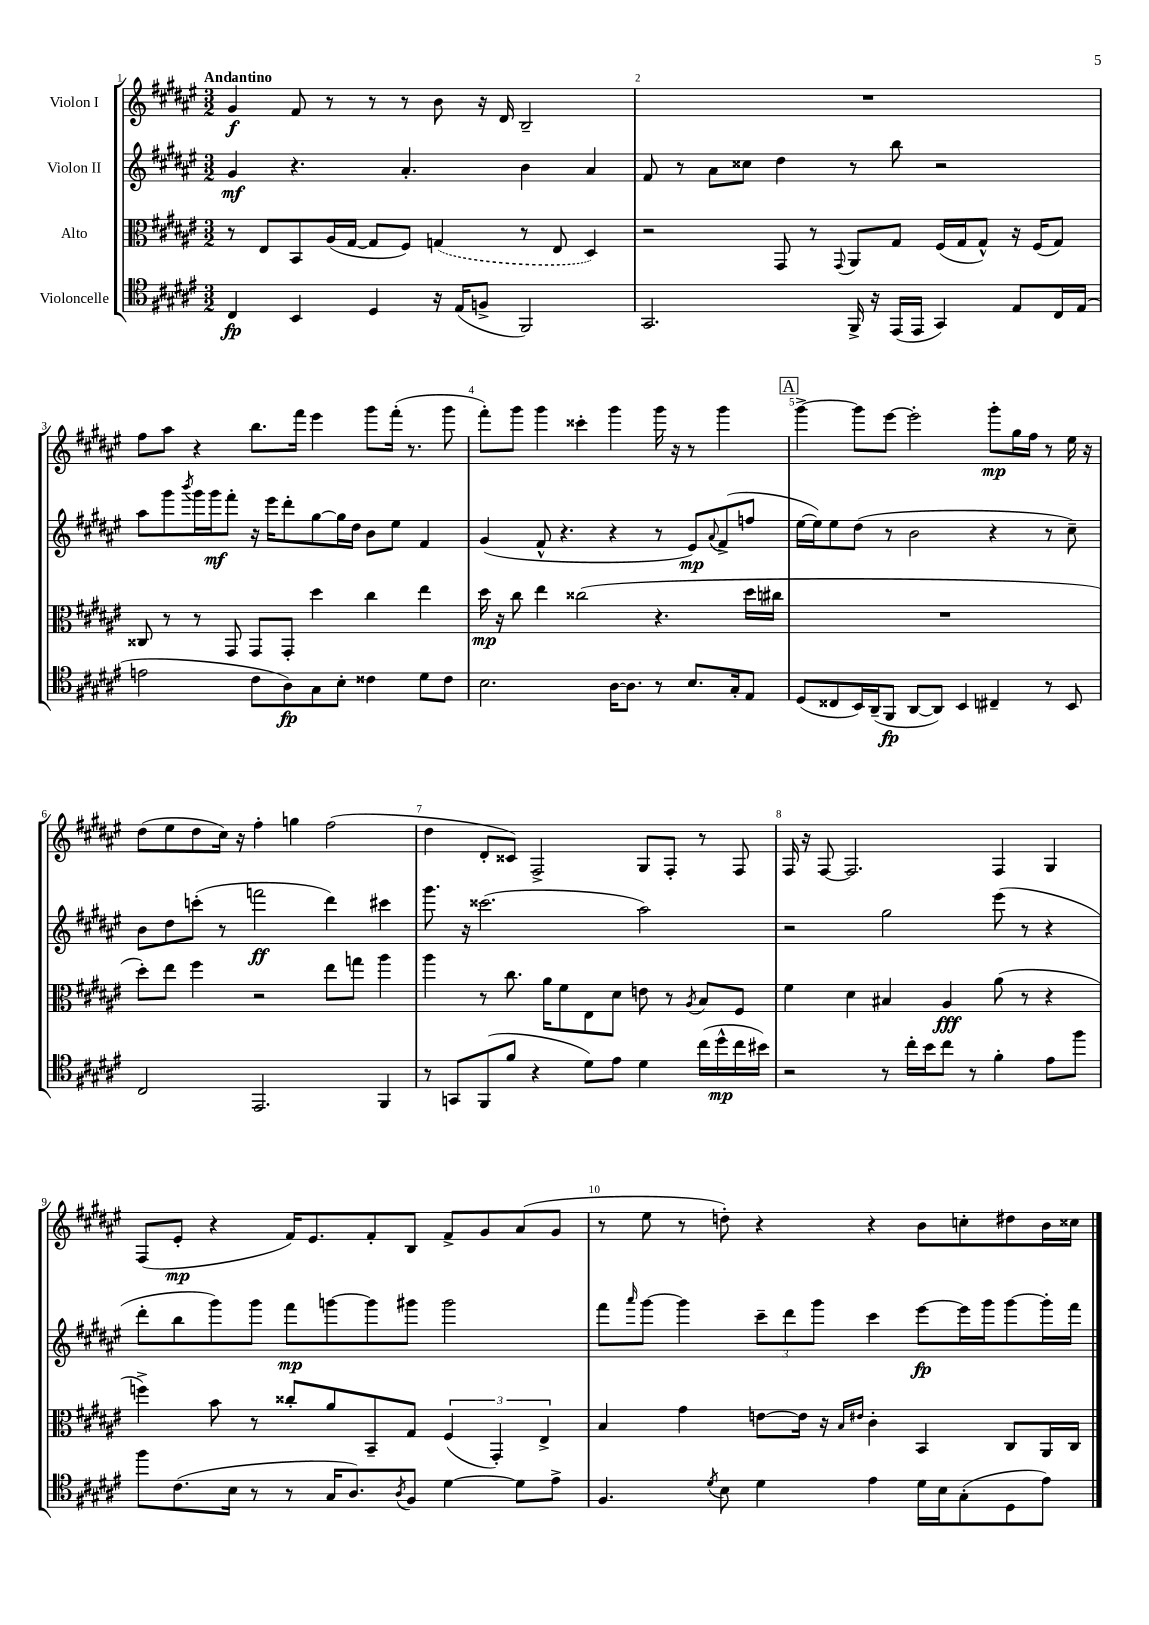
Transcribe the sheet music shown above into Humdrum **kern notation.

**kern	**dynam	**kern	**dynam	**kern	**dynam	**kern	**dynam
*part4	*part4	*part3	*part3	*part2	*part2	*part1	*part1
*staff4	*staff4	*staff3	*staff3	*staff2	*staff2	*staff1	*staff1
*I"Violoncelle	*	*I"Alto	*	*I"Violon II	*	*I"Violon I	*
*clefC4	*	*clefC3	*	*clefG2	*	*clefG2	*
*k[f#c#g#d#a#e#]	*	*k[f#c#g#d#a#e#]	*	*k[f#c#g#d#a#e#]	*	*k[f#c#g#d#a#e#]	*
*M3/2	*	*M3/2	*	*M3/2	*	*M3/2	*
=1	=1	=1	=1	=1	=1	=1	=1
!	!	!	!	!	!	!LO:TX:a:B:t=Andantino	!
4C#/	fp	8r	.	4g#/	mf	4g#/	f
.	.	8E#/L	.	.	.	.	.
4BB/	.	8BB/	.	4.r	.	8f#/	.
.	.	(16A#/L	.	.	.	8r	.
.	.	[16G#/JJ	.	.	.	.	.
4D#/	.	8G#/L]	.	.	.	8r	.
.	.	8F#/J)	.	4.a#'/	.	8r	.
16r	.	(4Gn/	.	.	.	8b\	.
(16E#/KL	.	.	.	.	.	.	.
8Fn^/J	.	.	.	.	.	16r	.
.	.	.	.	.	.	16d#/	.
2FF#/)	.	8r	.	4b\	.	2B~/	.
.	.	8E#/	.	.	.	.	.
.	.	4D#/)	.	4a#/	.	.	.
=2	=2	=2	=2	=2	=2	=2	=2
2.GG#/	.	2r	.	8f#/	.	1.r	.
.	.	.	.	8r	.	.	.
.	.	.	.	8a#\L	.	.	.
.	.	.	.	8cc##X\J	.	.	.
.	.	8GG#/	.	4dd#\	.	.	.
.	.	8r	.	.	.	.	.
.	.	8qqGG#/	.	.	.	.	.
16FF#^/	.	8AA#/L	.	8r	.	.	.
16r	.	.	.	.	.	.	.
(16EE#/LL	.	8G#/J	.	8bb\	.	.	.
16EE#/JJ	.	.	.	.	.	.	.
4GG#/)	.	(16F#/LL	.	2r	.	.	.
.	.	16G#/J	.	.	.	.	.
.	.	8G#^^/J)	.	.	.	.	.
8E#/L	.	16r	.	.	.	.	.
.	.	(16F#/KL	.	.	.	.	.
16C#/L	.	8G#/J)	.	.	.	.	.
(16E#/JJ	.	.	.	.	.	.	.
!!LO:LB:g=z
=3	=3	=3	=3	=3	=3	=3	=3
2en\	.	8C##X/	.	8aa#\L	.	8ff#\L	.
.	.	8r	.	8ggg#\	.	8aa#\J	.
.	.	.	.	8qbbb/	.	.	.
.	.	8r	.	16ggg#\L	.	4r	.
.	.	.	.	16ggg#\J	mf	.	.
.	.	8GG#/	.	8fff#'\J	.	.	.
8c#\L	.	8GG#/L	.	16r	.	8.bb\L	.
.	.	.	.	16eee#\KL	.	.	.
8A#\)	fp	8GG#'/J	.	8ddd#'\	.	.	.
.	.	.	.	.	.	16fff#\Jk	.
8G#\	.	4dd#\	.	[8gg#\	.	4eee#\	.
8B'\J	.	.	.	16gg#\L]	.	.	.
.	.	.	.	16dd#\JJ	.	.	.
4c##X\	.	4cc#\	.	8b\L	.	8ggg#\L	.
.	.	.	.	8ee#\J	.	(16fff#'\Jk	.
.	.	.	.	.	.	8.r	.
8d#\L	.	4ee#\	.	4f#/	.	.	.
8c##\J	.	.	.	.	.	8ggg#\	.
=4	=4	=4	=4	=4	=4	=4	=4
2.B\	.	16dd#\	mp	(4g#/	.	8fff#'\L)	.
.	.	16r	.	.	.	.	.
.	.	8cc#\	.	.	.	8ggg#\J	.
.	.	4ee#\	.	8f#^^/	.	4ggg#\	.
.	.	.	.	4.r	.	.	.
.	.	(2cc##X\	.	.	.	4ccc##X'\	.
[16A#\KL	.	.	.	4r	.	4ggg#\	.
8.A#\J]	.	.	.	.	.	.	.
8r	.	4.r	.	8r	.	16ggg#\	.
.	.	.	.	.	.	16r	.
8.B/L	.	.	.	8e#/L)	mp	8r	.
.	.	.	.	8qqa#/	.	.	.
.	.	.	.	(8f#^/	.	4ggg#\	.
16G#'/k	.	.	.	.	.	.	.
8E#/J	.	16dd#\LL	.	8ffn/J	.	.	.
.	.	16cc#X\JJ	.	.	.	.	.
!!LO:REH:place=s1:t=A
=5	=5	=5	=5	=5	=5	=5	=5
(8D#/L	.	1.r	.	[16ee#\LL	.	[4ggg#^\	.
.	.	.	.	16ee#\J])	.	.	.
8C##X/	.	.	.	8ee#\	.	.	.
16BB/L)	.	.	.	(8dd#\J	.	8ggg#\L]	.
(16AA#~/J	.	.	.	.	.	.	.
8FF#/J	fp	.	.	8r	.	[8eee#\J	.
[8AA#/L	.	.	.	2b\	.	2eee#'\]	.
8AA#/J])	.	.	.	.	.	.	.
4BB/	.	.	.	.	.	.	.
4C#X~/	.	.	.	4r	.	8ggg#'\L	mp
.	.	.	.	.	.	16gg#\L	.
.	.	.	.	.	.	16ff#\JJ	.
8r	.	.	.	8r	.	8r	.
8BB/	.	.	.	8cc#~\)	.	16ee#\	.
.	.	.	.	.	.	16r	.
!!LO:LB:g=z
=6	=6	=6	=6	=6	=6	=6	=6
2C#/	.	8dd#'\L)	.	8b\L	.	(8dd#\L	.
.	.	8ee#\J	.	8dd#\	.	8ee#\	.
.	.	4ff#\	.	(8cccn'\J	.	8dd#\	.
.	.	.	.	8r	.	16cc#\Jk)	.
.	.	.	.	.	.	16r	.
2.EE#/	.	2r	.	2fffn\	ff	4ff#'\	.
.	.	.	.	.	.	4ggn\	.
.	.	8ee#\L	.	4ddd#\)	.	(2ff#\	.
.	.	8ggn\J	.	.	.	.	.
4FF#/	.	4aa#\	.	4ccc#X\	.	.	.
=7	=7	=7	=7	=7	=7	=7	=7
8r	.	4aa#\	.	8.ggg#\	.	4dd#\	.
8GGn/L	.	.	.	.	.	.	.
.	.	.	.	16r	.	.	.
(8FF#/	.	8r	.	(2.ccc##X\	.	8d#'/L	.
8f#/J	.	8.cc#\	.	.	.	8c##X/J)	.
4r	.	.	.	.	.	2F#^/	.
.	.	16a#\KL	.	.	.	.	.
.	.	8f#\	.	.	.	.	.
8d#\L)	.	8E#\	.	.	.	.	.
8e#\J	.	8d#\J	.	.	.	.	.
4d#\	.	8en\	.	2aa#\)	.	8G#/L	.
.	.	8r	.	.	.	8F#'/J	.
.	.	8qA#/	.	.	.	.	.
(16cc#\LL	.	8B/L	.	.	.	8r	.
16dd#^^\	mp	.	.	.	.	.	.
16cc#\	.	8F#/J	.	.	.	8F#/	.
16b#X\JJ)	.	.	.	.	.	.	.
=8	=8	=8	=8	=8	=8	=8	=8
2r	.	4f#\	.	2r	.	16F#/	.
.	.	.	.	.	.	16r	.
.	.	.	.	.	.	[8F#/	.
.	.	4d#\	.	.	.	2.F#/]	.
8r	.	4B#X/	.	2gg#\	.	.	.
16cc#'\LL	.	.	.	.	.	.	.
16b\J	.	.	.	.	.	.	.
8cc#\J	.	4A#/	fff	.	.	.	.
8r	.	.	.	.	.	.	.
4f#'\	.	(8a#\	.	(8eee#\	.	4F#/	.
.	.	8r	.	8r	.	.	.
8e#\L	.	4r	.	4r	.	4G#/	.
8ff#\J	.	.	.	.	.	.	.
!!LO:LB:g=z
=9	=9	=9	=9	=9	=9	=9	=9
8ff#\L	.	4ffn^\)	.	8ddd#'\L	.	(8F#/L	.
(8.c#\	.	.	.	8bb\	.	8e#'/J	mp
.	.	8b\	.	8ggg#\)	.	4r	.
16B\Jk	.	.	.	.	.	.	.
8r	.	8r	.	8ggg#\J	.	.	.
8r	.	8cc##X'/L	.	8fff#\L	mp	16f#/KL)	.
.	.	.	.	.	.	8.e#/	.
16G#/KL	.	8a#/	.	[8gggn\	.	.	.
8.A#/)	.	.	.	.	.	.	.
.	.	8BB~/	.	8ggg\]	.	8f#'/	.
8qA#/	.	.	.	.	.	.	.
8F#/J	.	8G#/J	.	8ggg#X\J	.	8B/J	.
[4d#\	.	(6F#/	.	2ggg#\	.	8f#^/L	.
.	.	.	.	.	.	8g#/	.
.	.	6GG#'/)	.	.	.	.	.
8d#\L]	.	.	.	.	.	(8a#/	.
.	.	6E#^/	.	.	.	.	.
8e#^\J	.	.	.	.	.	8g#/J	.
=10	=10	=10	=10	=10	=10	=10	=10
4.F#/	.	4B/	.	8fff#\L	.	8r	.
.	.	.	.	16qqaaa#/	.	.	.
.	.	.	.	[8ggg#\J	.	8ee#\	.
.	.	4g#\	.	4ggg#\]	.	8r	.
8qd#/	.	.	.	.	.	.	.
8B\	.	.	.	.	.	8ddn'\)	.
4d#\	.	[8en\L	.	12ccc#~\L	.	4r	.
.	.	.	.	12ddd#\	.	.	.
.	.	16e\Jk]	.	.	.	.	.
.	.	.	.	12ggg#\J	.	.	.
.	.	16r	.	.	.	.	.
.	.	16qqB/LL	.	.	.	.	.
.	.	16qqe#X/JJ	.	.	.	.	.
4e#\	.	4c#'\	.	4ccc#\	.	4r	.
16d#\LL	.	4BB/	.	[8eee#\L	fp	8b\L	.
16B\J	.	.	.	.	.	.	.
(8G#'\	.	.	.	16eee#\L]	.	8ccn'\	.
.	.	.	.	16ggg#\J	.	.	.
8D#\	.	8C#/L	.	[8ggg#\	.	8dd#X\	.
8e#\J)	.	16AA#/L	.	16ggg#'\L]	.	16b\L	.
.	.	16C#/JJ	.	16fff#\JJ	.	16cc##X\JJ	.
==	==	==	==	==	==	==	==
*-	*-	*-	*-	*-	*-	*-	*-
